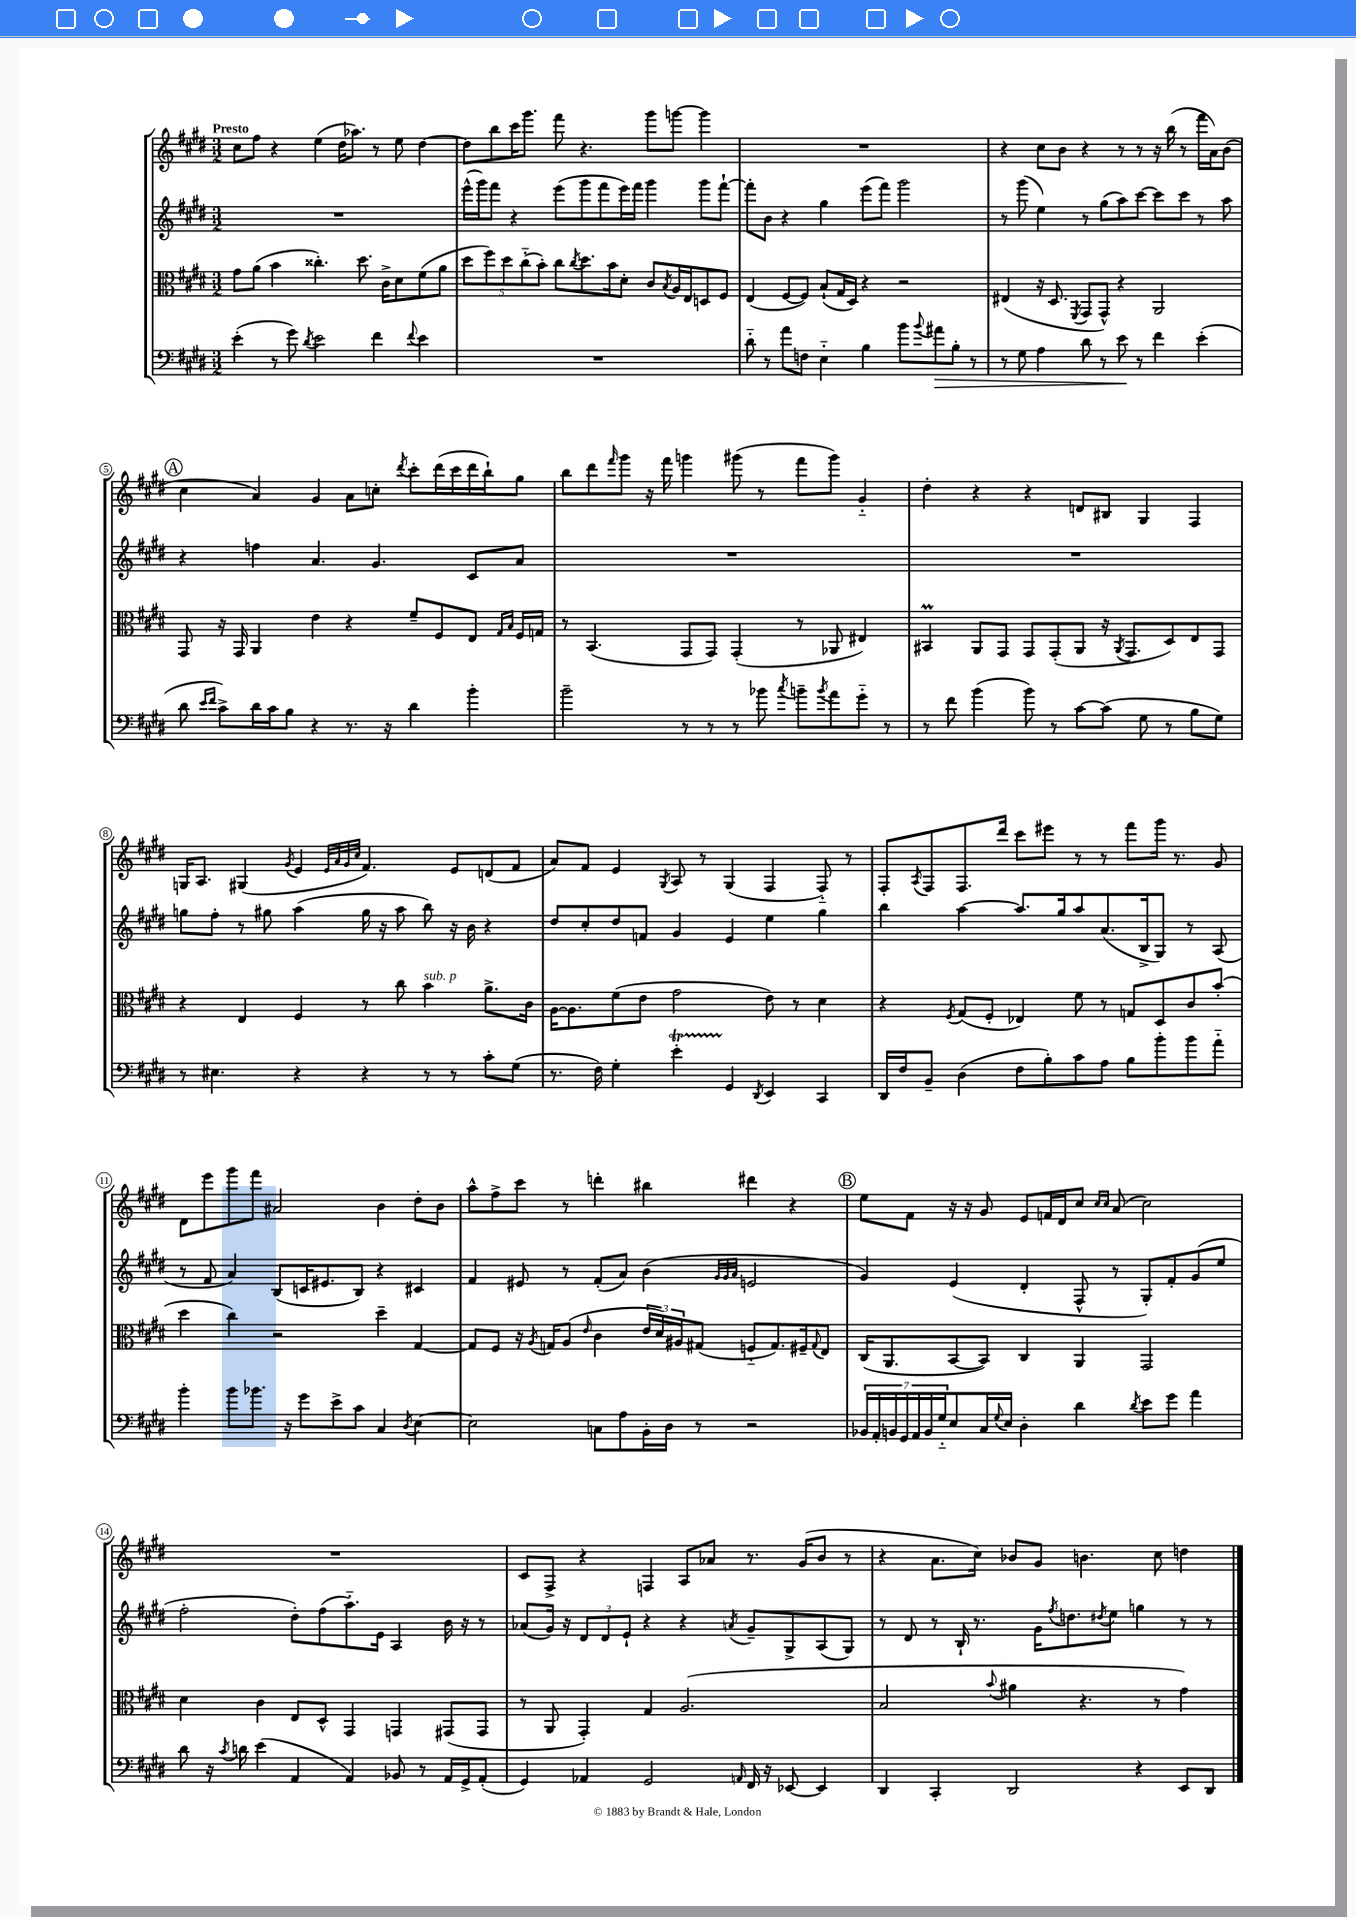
<<
\new StaffGroup <<
\new Staff = "s0" {
    \clef treble \key e \major \numericTimeSignature \time 3/2 \tempo "Presto"
    cis''8 fis''8 r4 e''4( dis''16 aes''8.) r8 e''8 dis''4~ |
    dis''8 b''8 cis'''16 gis'''8. fis'''8 r4. gis'''8 g'''8~ g'''4 |
    R1. |
    r4 cis''8 b'8 r4 r8 r8 r16 b''16( r8 fis'''16 a'16) b'8( |
    \mark \markup { \circle "A" } cis''4 a'4) gis'4 a'8 c''8-. \acciaccatura { dis'''8 } cis'''8-. dis'''16( cis'''16 dis'''16 b''16-!) gis''8 |
    b''8 dis'''8 \grace { fis'''16 } gis'''8 r16 fis'''16 g'''4 gis'''8( r8 fis'''8 gis'''8) gis'4-_ |
    dis''4-. r4 r4 d'8 bis8 gis4 fis4 |
    g16 a8. gis4( \acciaccatura { gis'8 } e'4 \grace { e'32 a'32 gis'32 cis''32 } fis'4.) e'8 d'8( fis'8 |
    a'8) fis'8 e'4 \acciaccatura { gis8 } a8 r8 gis4( fis4 fis8-_) r8 |
    fis8-. \acciaccatura { a8 } fis8 fis8. dis'''16 cis'''8 eis'''8 r8 r8 fis'''8 gis'''16 r8. gis'8 |
    dis'8 e'''8 gis'''8 fis'''8 ais'2 b'4 dis''8-. b'8 |
    a''8-^ fis''8-> cis'''8 r8 d'''4-. bis''4 dis'''4 r4 |
    \mark \markup { \circle "B" } e''8 fis'8 r16 r16 gis'8 e'8 f'16 dis'16 cis''8 \grace { cis''16 cis''16 } a'8( cis''2) |
    R1. |
    cis'8 fis8-> r4 f4 a8 aes'8 r8. gis'16( b'8 r8 |
    r4 a'8. cis''16) bes'8 gis'8 b'4. cis''8 d''4 \bar "|." |
}
\new Staff = "s1" {
    \clef treble \key e \major \numericTimeSignature \time 3/2
    R1. |
    e'''16-^( gis'''16) fis'''8 r4 e'''8( gis'''8 fis'''8 e'''16) fis'''16 gis'''4 gis'''8 fis'''8~-! |
    fis'''8-. b'8 r4 gis''4 e'''8( fis'''8) gis'''2 |
    r8 gis'''8( e''4) r8 gis''8( a''8) cis'''8~ cis'''8 cis'''8 r8 a''8 |
    \mark \markup { \circle "A" } r4 f''4 a'4. gis'4. cis'8 a'8 |
    R1. |
    R1. |
    g''8 fis''8-. r8 gis''8 a''4( gis''16 r16 a''8 b''8) r16 b'16 r4 |
    dis''8 cis''8-. dis''8 f'8 gis'4 e'4 e''4 gis''4 |
    b''4 a''4~ a''8. gis''16 a''8 a'8.( b16-> gis8) r8 a8( |
    r8 fis'8 a'4) b8( c'16 eis'8. b8) r4 cis'4 |
    fis'4 eis'8 r8 fis'8-.( a'8) b'4( \grace { gis'32 gis'32 a'32 } e'2 |
    \mark \markup { \circle "B" } gis'4) e'4( dis'4-. fis8-^ r8 gis8-.) fis'8-. gis'8( e''8 |
    fis''2-. dis''8-.) fis''8( a''8.-_) e'16 a4 b'16 r16 r8 |
    aes'8( gis'16) r16 \tuplet 3/2 { dis'8 dis'8 e'8-! } r4 r4 \acciaccatura { a'8 } gis'8-- gis8-> a8( gis8) |
    r8 dis'8 r8 b16-! r8. gis'16 \acciaccatura { fis''8 } d''8. \acciaccatura { dis''8 } e''8 g''4 r8 r8 \bar "|." |
}
\new Staff = "s2" {
    \clef alto \key e \major \numericTimeSignature \time 3/2
    gis'8 a'8( b'4 cisis''4.-.) dis''8. cis'16-> dis'8 fis'8( a'8 |
    \tuplet 5/4 { dis''8 fis''8) dis''8 cis''8-_( b'8-.) } cis''8 \acciaccatura { cis''8 } dis''8. b'16 dis'8-. cis'8 \acciaccatura { b8 } a16 e16 d8 fis8 |
    e4( fis8~ fis8) b8-!( gis16 dis16) r4 r2 |
    eis4( r16 dis8. \acciaccatura { fis,8 } gis,8 gis,8-^) r4 a,2 |
    \mark \markup { \circle "A" } gis,8 r16 gis,16 a,4 e'4 r4 fis'8-- fis8 e8 \grace { gis16 b16 } fis16 g16 |
    r8 b,4.( gis,8 gis,8) gis,4-.( r8 aes,8 eis4) |
    bis,4\prall a,8 gis,8 gis,8 gis,8-.( a,8 r16 \acciaccatura { a,8 } gis,8. dis8) e8 gis,8 |
    r4 e4 fis4 r8 cis''8 b'4^\markup { \italic "sub. p" } a'8.-> cis'16 |
    a16~ a8. fis'8( e'8 gis'2 e'8) r8 dis'4 |
    r4 \acciaccatura { fis8 } gis8( fis8-. ees4) fis'8 r8 g8 dis8 cis'8 b'8-.( |
    dis''4 cis''4) r2 dis''4-- gis4~ |
    gis8 fis8 r16 \acciaccatura { a8 } g16 a8( \grace { e'16 } cis'4 \tuplet 3/2 { e'16 dis'16) ais16 } gis8( f8-_ gis8.) fis16-- \appoggiatura { gis8 } e8 |
    \mark \markup { \circle "B" } cis16( a,8. b,8~ b,8) cis4 a,4 gis,2 |
    dis'4 cis'4 e8 dis8-^ gis,4 g,4 gis,8( gis,8 |
    r8 a,8 gis,4-.) gis4 a2.( |
    b2 \appoggiatura { b'8 } ais'4 r4. r8 gis'4) \bar "|." |
}
\new Staff = "s3" {
    \clef bass \key e \major \numericTimeSignature \time 3/2
    e'4-.( r8 gis'8) \acciaccatura { dis'8 } e'2 fis'4 \appoggiatura { fis'8 } e'4 |
    R1. |
    dis'8-_ r8 a'8 f8 e4-_ b4 b'8 \appoggiatura { b'8 } ais'8\> b8-. r8 |
    r8 gis8 a4 dis'8 r8 e'8\! r8 fis'4 e'4-.( |
    \mark \markup { \circle "A" } dis'8 \grace { e'16 fis'16 } cis'8->) dis'16 cis'16 b8 r4 r8. r16 dis'4 b'4-. |
    b'2-- r8 r8 r8 bes'8 \acciaccatura { cis''8 } b'8-- \acciaccatura { b'8 } a'8 gis'8-_ r8 |
    r8 fis'8 b'4( b'8) r8 cis'8~ cis'8( gis8 r8 b8 gis8) |
    r8 eis4. r4 r4 r8 r8 cis'8-. gis8( |
    r8. fis16) gis4-. e'4-.\startTrillSpan gis,4\stopTrillSpan \acciaccatura { dis,8 } e,4 cis,4 |
    dis,16 fis16 b,8-- dis4( fis8 b8-.) cis'8 a8 b8 b'8-. b'8 a'8-_ |
    b'4-. b'8 bes'8. r16 gis'8 e'8-> cis'8 cis4 \acciaccatura { dis8 } e4~ |
    e2 c8 a8 b,16-. dis16 r8 r2 |
    \mark \markup { \circle "B" } \tuplet 7/4 { bes,16 a,16-. b,16 gis,16 a,16 b,16 gis16-_ } e8 cis16 \appoggiatura { gis8 } e16 dis4-. dis'4 \acciaccatura { dis'8 } e'8 gis'8 a'4 |
    dis'8 r16 \acciaccatura { cis'8 } d'16 e'4( a,4 a,4) bes,8 r8 a,16 gis,16-> a,8-.( |
    gis,4) aes,4 gis,2 \grace { a,16 } fis,16 r16 ees,8~ ees,4 |
    dis,4 cis,4-. dis,2 r4 e,8 dis,8 \bar "|." |
}
>>
>>
\layout { \context { \Score \override BarNumber.stencil = #(make-stencil-circler 0.1 0.3 ly:text-interface::print) } }
